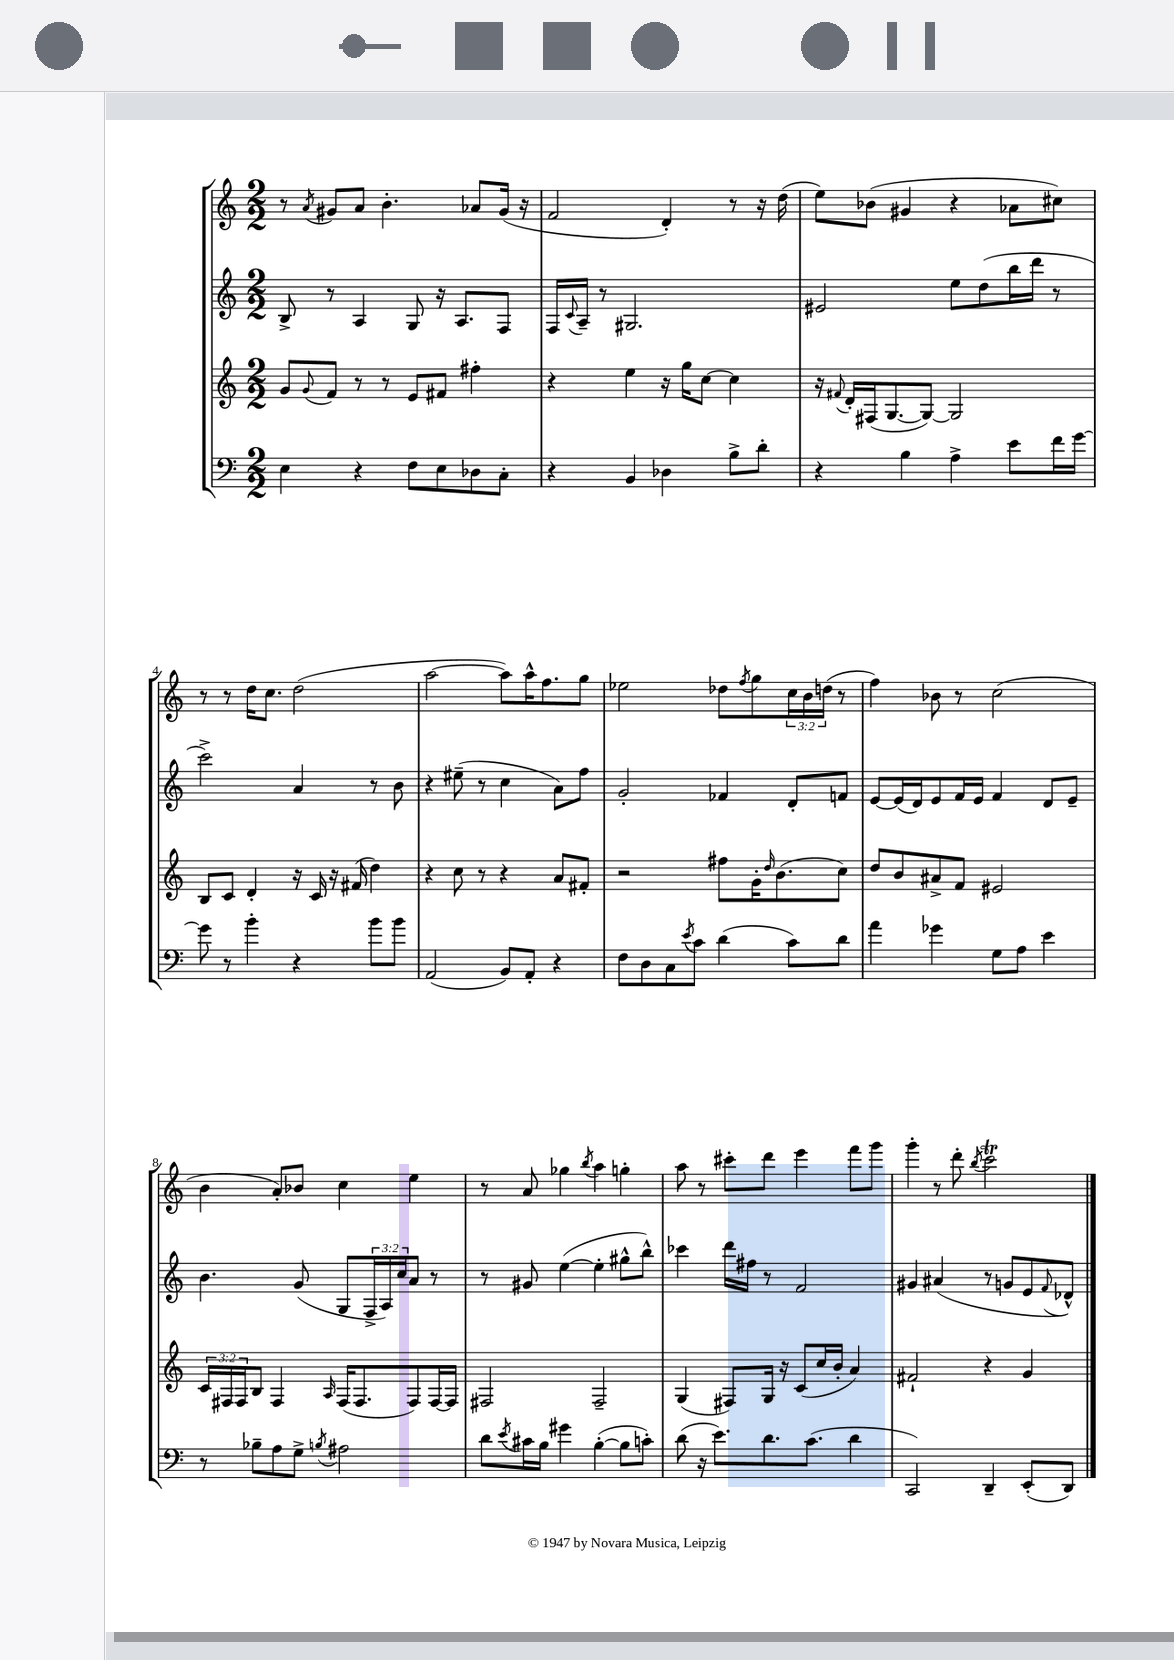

**kern	**kern	**kern	**kern
*staff4	*staff3	*staff2	*staff1
*clefF4	*clefG2	*clefG2	*clefG2
*k[]	*k[]	*k[]	*k[]
*M2/2	*M2/2	*M2/2	*M2/2
4E	8g	8B^	8r
.	8qqg	.	8qa
.	8f	8r	8g#
4r	8r	4A	8a
.	8r	.	4.b'
8F	8e	8G	.
8E	8f#	16r	.
.	.	8.A	.
8D-	4ff#'	.	8a-
8C'	.	8F	(16g#
.	.	.	16r
=	=	=	=
4r	4r	16F	2f
.	.	8qqc	.
.	.	16A~	.
.	.	8r	.
4BB	4ee	2.G#	.
4D-	16r	.	4d')
.	16gg	.	.
.	[8cc	.	.
8B^	4cc]	.	8r
8d'	.	.	16r
.	.	.	(16dd
=	=	=	=
4r	16r	2e#	8ee)
.	8qqf#	.	.
.	16d'	.	.
.	(16F#	.	(8b-
.	[8.G	.	.
4B	.	.	4g#
.	8G_)	.	.
4A^	2G]	8ee	4r
.	.	(8dd	.
8e	.	16bb	8a-
.	.	16ddd	.
16f	.	8r	8cc#)
[16g	.	.	.
=	=	=	=
8g]	8B	2ccc^)	8r
8r	8c	.	8r
4b'	4d'	.	16dd
.	.	.	8.cc
4r	16r	4a	(2dd
.	16c	.	.
.	16r	.	.
.	(16f#	.	.
8b	4dd)	8r	.
8b	.	8b	.
=	=	=	=
(2AA	4r	4r	[2aa
.	8cc	(8ee#~	.
.	8r	8r	.
8BB)	4r	4cc	8aa])
8AA'	.	.	16aa^^
.	.	.	8.ff
4r	8a	8a)	.
.	8f#'	8ff	8gg
=	=	=	=
8F	2r	2g'	2ee-
8D	.	.	.
8C	.	.	.
8qe	.	.	.
8c	.	.	.
(4d	8ff#	4f-	8dd-
.	.	.	8qff
.	16g'	.	8gg
.	16qqdd	.	.
.	(8.b	.	.
8c)	.	8d'	24cc
.	.	.	24b
.	.	.	(24dd
8d	8cc)	8f	8r
=	=	=	=
4a	8dd	[8e	4ff)
.	8b	(16e]	.
.	.	16d)	.
4g-	8a#^	8e	8b-
.	8f	16f	8r
.	.	16e	.
8G	2e#	4f	(2cc
8A	.	.	.
4e	.	8d	.
.	.	8e~	.
=	=	=	=
8r	24c	4.b	4b
.	24F#	.	.
.	24F#	.	.
8B-~	8B	.	.
8A	4F#	.	8a')
8G^	.	(8g	8b-
8qB	16qqA	.	.
2A#	(16F#	8G	4cc
.	8.F#	.	.
.	.	24F^	.
.	.	24A)	.
.	.	24cc	.
.	8F#)	8a	4ee
.	[16F#	8r	.
.	16F#]	.	.
=	=	=	=
8d	2F#	8r	8r
8qe	.	.	.
16c#	.	8g#	8a
16B	.	.	.
4g#	.	([4ee	4gg-
.	.	.	8qbb
([4B'	2F#~	4ee']	4aa
8B]	.	8gg#^^	4gg'
8c')	.	8bb^^)	.
=	=	=	=
(8d	(4G	4ccc-	8aa
16r	.	.	8r
8.e)	.	.	.
.	8F#)	16ddd	8ccc#'
.	.	16ff#	.
8.d	16G	8r	8ddd
.	16r	.	.
.	(8c	2f	4eee
(8.c	.	.	.
.	16cc	.	.
.	16b'	.	.
4d	4a)	.	8fff
.	.	.	8ggg
=	=	=	=
2CC)	2f#`	4g#	4ggg'
.	.	(4a#	8r
.	.	.	8ddd'
.	.	.	8qbb
4DD~	4r	8r	2ccc
.	.	8g	.
(8EE'	4g	8e	.
.	.	8qqf	.
8DD)	.	8d-^^)	.
==	==	==	==
*-	*-	*-	*-
